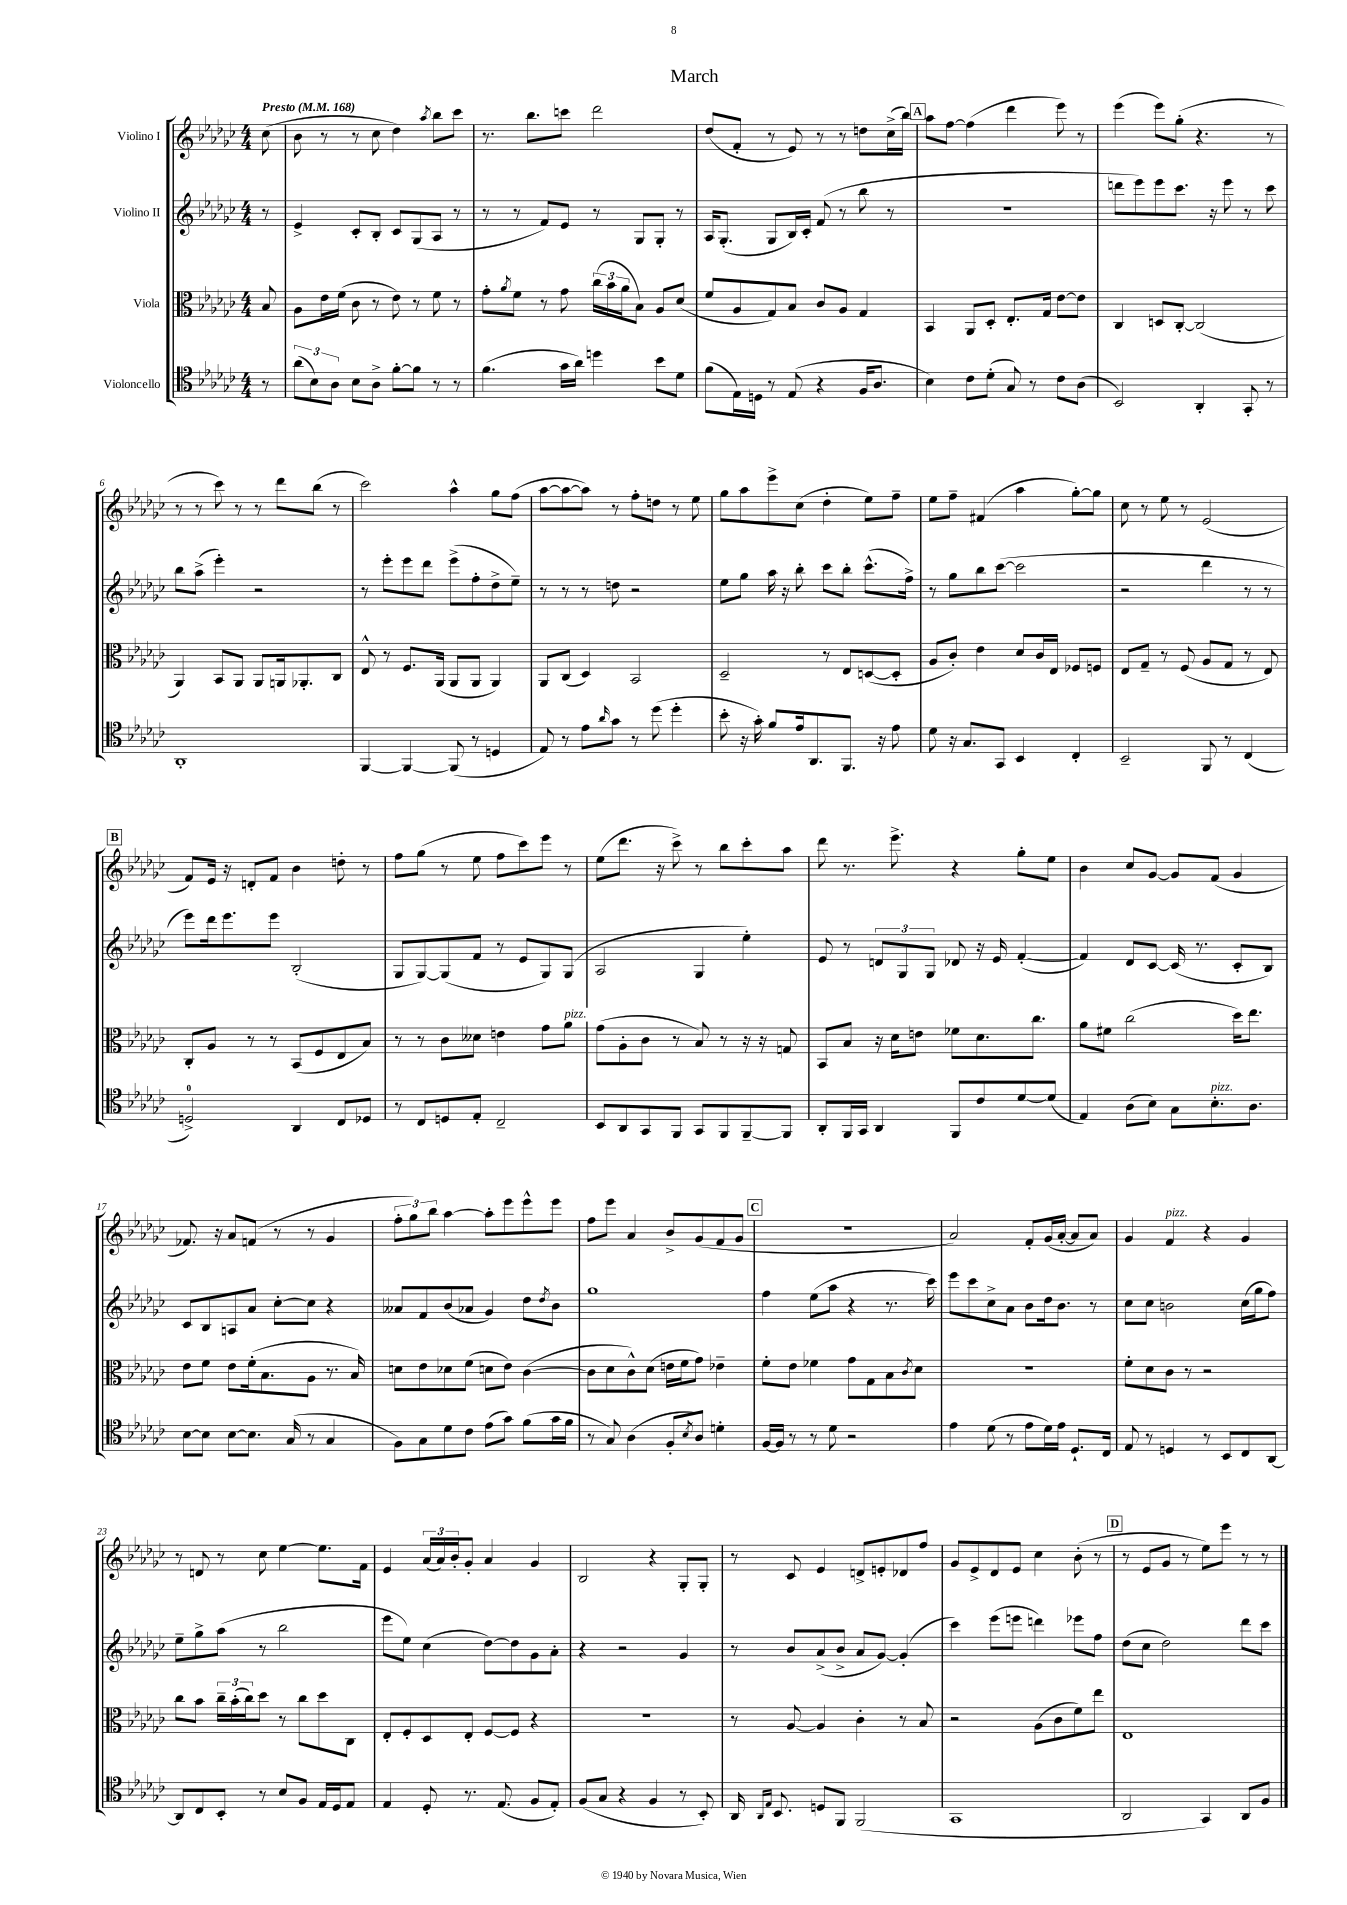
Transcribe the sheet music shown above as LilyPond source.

\header { title = "March" }
<<
\new StaffGroup <<
\new Staff = "s0" \with { instrumentName = "Violino I" } {
    \clef treble \key ges \major \numericTimeSignature \time 4/4 \partial 8 \tempo "Presto" 4 = 168
    ces''8( |
    bes'8 r8 r8 ces''8 des''4) \acciaccatura { aes''8 } bes''8 ces'''8 |
    r8. bes''8. c'''8 des'''2 |
    des''8( f'8-. r8 ees'8) r8 r8 d''8 ces''16->( bes''16) |
    \mark \markup { \box "A" } aes''8 f''8~ f''4( des'''4 ees'''8) r8 |
    ees'''4( ees'''8) ges''8-.( r4. r8 |
    r8 r8 ces'''8) r8 r8 des'''8 bes''8( r8 |
    ces'''2) aes''4-^ ges''8 f''8( |
    aes''8~ aes''8~ aes''8) r8 f''8-. d''8 r8 ees''8 |
    ges''8 aes''8 ees'''8-> ces''8( des''4-. ees''8) f''8-- |
    ees''8 f''8-- fis'4( aes''4 ges''8~-.) ges''8 |
    ces''8 r8 ees''8 r8 ees'2( |
    \mark \markup { \box "B" } f'8) ees'16 r16 d'8-. f'8 bes'4 d''8-. r8 |
    f''8 ges''8( r8 ees''8 f''8 ces'''8) ees'''8 r8 |
    ees''8( des'''8. r16 ces'''8->) r8 bes''8 ces'''8-. aes''8 |
    des'''8 r8. ees'''8.-> r4 ges''8-. ees''8 |
    bes'4 ces''8 ges'8~ ges'8 f'8( ges'4 |
    fes'8.) r16 aes'8 f'8( r8 r8 ges'4 |
    \tuplet 3/2 { f''8-. ges''8) bes''8 } aes''4~ aes''8-. ees'''8 ees'''8-^ ees'''8 |
    f''8 ees'''8 aes'4 bes'8-> ges'8( f'8 ges'8 |
    \mark \markup { \box "C" } R1 |
    aes'2) f'8-. ges'16( aes'16~-. aes'8 aes'8) |
    ges'4 f'4^\markup { \italic "pizz." } r4 ges'4 |
    r8 d'8 r8 ces''8 ees''4~ ees''8. f'16 |
    ees'4 \tuplet 3/2 { aes'16( aes'16) bes'16-. } ges'8-. aes'4 ges'4 |
    bes2 r4 ges8-. ges8-. |
    r8 ces'8 ees'4 d'8-> e'8-. des'8 f''8 |
    ges'8 ees'8-> des'8 ees'8 ces''4 bes'8-.( r8 |
    \mark \markup { \box "D" } r8 ees'8 ges'8 r8 ees''8) ees'''8 r8 r8 \bar "|." |
}
\new Staff = "s1" \with { instrumentName = "Violino II" } {
    \clef treble \key ges \major \numericTimeSignature \time 4/4 \partial 8
    r8 |
    ees'4-> ces'8-. bes8-. ces'8 ges8( aes8 r8 |
    r8 r8 f'8) ees'8 r8 ges8 ges8-. r8 |
    aes16 ges8.-.( ges8 bes16) ces'16-. f'8( r8 bes''8 r8 |
    \mark \markup { \box "A" } R1 |
    d'''8 ees'''8) ees'''8 ces'''8. r16 ees'''8 r8 ces'''8 |
    bes''8 aes''8->( ees'''4-.) r2 |
    r8 ees'''8-. ees'''8 des'''8 ees'''8->( f''8-. des''8-> ees''8--) |
    r8 r8 r8 d''8 r2 |
    ees''8 ges''8 aes''16 r16 bes''8-. ces'''8 bes''8-. ces'''8.-^( f''16->) |
    r8 ges''8 bes''8 ces'''8~( ces'''2 |
    r2 des'''4 r8 r8 |
    \mark \markup { \box "B" } ees'''8) des'''16 ees'''8. ees'''8 bes2-.( |
    ges8 ges8~) ges8( f'8 r8 ees'8 ges8) ges8( |
    aes2 ges4 ees''4-.) |
    ees'8 r8 \tuplet 3/2 { d'8 ges8 ges8 } des'8 r16 ees'16 f'4~-.( |
    f'4) des'8 ces'8~ ces'16( r8. ces'8-. bes8) |
    ces'8 bes8 a8 aes'8 ces''8~-. ces''8 r4 |
    aeses'8 f'8 bes'8( aes'8 ges'4) des''8 \acciaccatura { des''8 } bes'8 |
    ges''1 |
    \mark \markup { \box "C" } f''4 ees''8( aes''8 r4 r8. ces'''16) |
    ees'''8 ces'''8 ces''8-> aes'8 bes'8 des''16 bes'8. r8 |
    ces''8 ces''8 b'2 ces''16( ges''16 f''8) |
    ees''8-- ges''8-> aes''8( r8 bes''2 |
    ees'''8 ees''8) ces''4( des''8~) des''8 ges'8 aes'8-. |
    r4 r2 ges'4 |
    r8 bes'8 aes'8->( bes'8-> aes'8 ges'8~) ges'4-.( |
    ces'''4) ees'''8( e'''8 d'''4) ees'''8 f''8 |
    \mark \markup { \box "D" } des''8( ces''8 des''2) des'''8 ces'''8 \bar "|." |
}
\new Staff = "s2" \with { instrumentName = "Viola" } {
    \clef alto \key ges \major \numericTimeSignature \time 4/4 \partial 8
    bes8 |
    aes8 ees'16 f'16( ces'8 r8 ees'8) r8 f'8 r8 |
    ges'8-. \acciaccatura { aes'8 } f'8 r8 ges'8 \tuplet 3/2 { ces''16( bes'16 aes'16 } bes8) aes8 des'8( |
    f'8 aes8 ges8) bes8 ces'8 aes8 ges4 |
    \mark \markup { \box "A" } bes,4 aes,8 des8-. ees8.-. ges16 ees'8~ ees'8 |
    ces4 d8 ces8~-. ces2( |
    aes,4) bes,8 aes,8 aes,8 a,16 aes,8.-. ces8 |
    ees8-^ r8 f8. aes,16( aes,8 aes,8 aes,4) |
    aes,8 ces8( des4) bes,2 |
    des2-- r8 ees8 d8~( d8-. |
    aes8 ces'8-.) ees'4 des'8 ces'16 ees16 fes8 f8 |
    ees8 ges8-- r8 f8( aes8 ges8 r8 ees8) |
    \mark \markup { \box "B" } ces8-. aes8 r8 r8 bes,8( f8 ees8 bes8) |
    r8 r8 ces'8 deses'8 e'4 ges'8 aes'8^\markup { \italic "pizz." } |
    ges'8( aes8-. ces'8 r8 bes8) r8 r16 r16 g8 |
    bes,8 bes8 r16 des'16 e'8 fes'8 des'8. ces''8. |
    aes'8 fis'8 ces''2( des''16) ees''8. |
    ees'8 f'8 ees'8 f'16-.( bes8. aes8 r8. bes16) |
    d'8 ees'8 des'8 f'8( d'8 ees'8) ces'4~( |
    ces'8 des'8 ces'8-^) des'8( e'16 f'16 ges'8) ees'4-- |
    \mark \markup { \box "C" } f'8-. ees'8 fes'4 ges'8 ges8 bes8 \acciaccatura { ces'8 } des'8 |
    R1 |
    f'8-. des'8 ces'8 r8 r2 |
    ces''8 bes'8 \tuplet 3/2 { ces''16-- bes'16-.( ces''16) } des''8 r8 ces''8 des''8 ces8 |
    ees8-. f8-. des8 ees8-. f8~ f8 r4 |
    R1 |
    r8 aes8~ aes4 ces'4-. r8 bes8 |
    r2 aes8( ces'8 f'8) ees''8 |
    \mark \markup { \box "D" } ees1 \bar "|." |
}
\new Staff = "s3" \with { instrumentName = "Violoncello" } {
    \clef tenor \key ges \major \numericTimeSignature \time 4/4 \partial 8
    r8 |
    \tuplet 3/2 { aes'8( bes8) aes8 } bes8 aes8-> f'8~-. f'8 r8 r8 |
    f'4.( ges'16 aes'16) d''4 bes'8 des'8 |
    f'8( ees16) d16 r8 ees8( r4 f16 aes8. |
    \mark \markup { \box "A" } bes4) ces'8 des'8-.( ges8) r8 ces'8 aes8( |
    bes,2) aes,4-. ges,8-. r8 |
    aes,1-. |
    f,4~ f,4~ f,8( r8 d4 |
    ees8) r8 ees'8 \grace { aes'16 } ges'8 r8 des''8( des''4-. |
    bes'8-. r16 ges'16-.) f'8 ees'16 aes,8. f,8. r16 ees'8 |
    des'8 r16 ges8. ges,8 bes,4 ces4-. |
    bes,2-- f,8 r8 ces4( |
    \mark \markup { \box "B" } d2-0->) aes,4 ces8 des8 |
    r8 ces8 d8 ees8-. ces2-- |
    bes,8 aes,8 ges,8 f,8 ges,8 f,8 f,8~-- f,8 |
    aes,8-. f,16 ges,16 aes,4 f,8 ces'8 des'8~ des'8( |
    ees4) aes8( bes8) ges8 bes8.-.^\markup { \italic "pizz." } aes8. |
    bes8~ bes8 bes8~ bes8. ges16( r8 ges4 |
    f8) ges8 des'8 ces'8 ees'8( ges'8) f'8( ges'16 f'16 |
    r8 ges8) aes4( f8-. \acciaccatura { bes8 } aes8) d'4-. |
    \mark \markup { \box "C" } f16~ f16 r8 r8 des'8 r2 |
    ees'4 des'8( r8 ees'8 des'16) ees'16 des8.-! ces16 |
    ees8 r8 d4 r8 bes,8 ces8 aes,8~ |
    aes,8 ces8 bes,8-. r8 bes8 f8 ees16 des16 ees8 |
    ees4 des8-. r8. ees8.( f8 ees8-.) |
    f8( ges8 r4 f4 r8 bes,8-.) |
    aes,16 \grace { aes,16 ees16 } bes,8. d8 f,8 f,2( |
    ges,1 |
    \mark \markup { \box "D" } aes,2 ges,4) aes,8 f8 \bar "|." |
}
>>
>>
